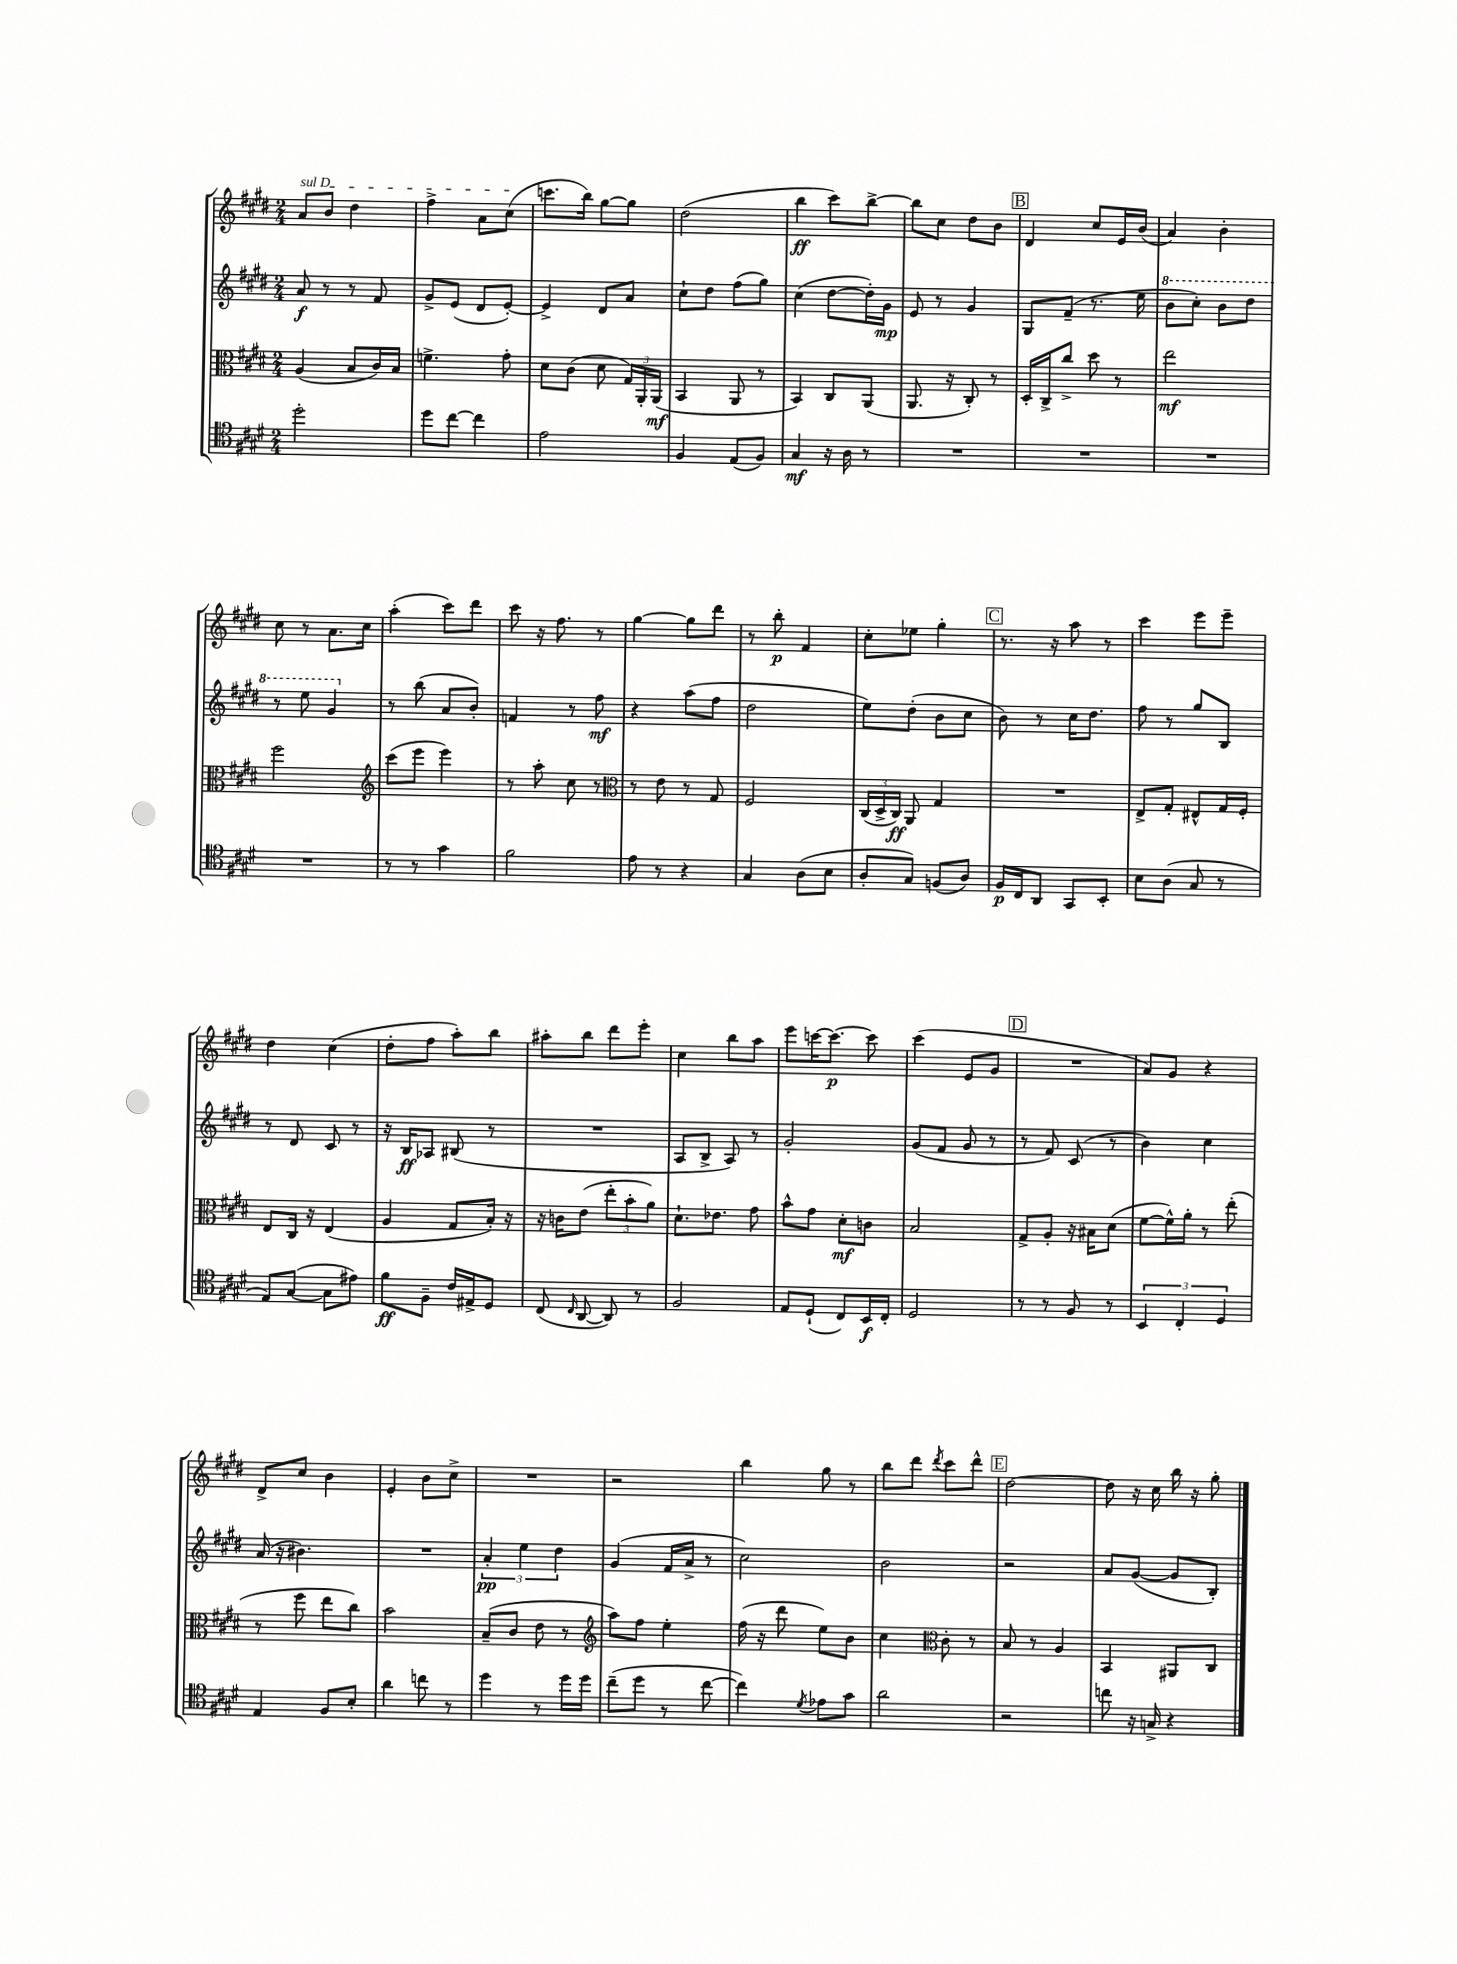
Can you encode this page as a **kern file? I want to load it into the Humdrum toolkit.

**kern	**kern	**kern	**kern
*staff4	*staff3	*staff2	*staff1
*clefC4	*clefC3	*clefG2	*clefG2
*k[f#c#g#d#]	*k[f#c#g#d#]	*k[f#c#g#d#]	*k[f#c#g#d#]
*M2/4	*M2/4	*M2/4	*M2/4
2dd#'\	(4A/	8a/	8a/L
.	.	8r	8b/J
.	8B/L	8r	4dd#\
.	16c#/L)	8f#/	.
.	16B/JJ	.	.
=	=	=	=
8dd#\L	4.f^\	8g#^/L	4ff#^\
[8cc#\J	.	(8e/J	.
4cc#\]	.	8d#/L	8a\L
.	8g#'\	[8e'/J)	(8cc#\J
=	=	=	=
2e\	8d#\L	4e^/]	8.ccc\L
.	(8c#\J	.	.
.	.	.	16bb\Jk)
.	8d#\	8d#/L	[8gg#\L
.	24G#/LL)	8a/J	8gg#\]J
.	24AA'/	.	.
.	(24AA/JJ	.	.
=	=	=	=
4F#/	4BB/	8cc#`\L	(2dd#\
.	.	8dd#\J	.
(8E/L	8AA/	(8ff#\L	.
8F#/J)	8r	8gg#\J)	.
=	=	=	=
4G#/	4BB/)	(4cc#\	4bb\
16r	8C#/L	[8dd#\L	8ccc#\L)
16A\	.	.	.
8r	(8AA/J	16dd#'\]L)	[8bb^\J
.	.	16g#\JJ	.
=	=	=	=
2r	8.AA/	8e/	8bb\]L
.	.	8r	8cc#\J
.	16r	.	.
.	8C#'/)	4g#/	8dd#\L
.	8r	.	8b\J
=	=	=	=
2r	16D#'/LL	8G#/L	4d#/
.	16C#^/J	.	.
.	8cc#^/J	(8f#~/J	.
.	8dd#\	8.r	8cc#/L
.	8r	.	16e/L
.	.	16ee\	(16b/JJ
=	=	=	=
2r	2ee\	8bb\L	4a/)
.	.	8ccc#'\J)	.
.	.	8bb\L	4b'\
.	.	8ddd#\J	.
=	=	=	=
2r	2ff#\	8r	8cc#\
.	.	8eee\	8r
.	.	4gg#/	8.a\L
.	.	.	16cc#\Jk
=	=	=	=
*	*clefG2	*	*
8r	(8ccc#\L	8r	(4aa'\
8r	8eee\J	(8bb\	.
4g#\	4eee\)	8a/L	8ccc#\L)
.	.	8b'/J)	8ddd#\J
=	=	=	=
2f#\	8r	4f/	8ccc#\
.	8aa'\	.	16r
.	.	.	8.ff#\
.	8cc#\	8r	.
.	8r	8ff#\	8r
=	=	=	=
*	*clefC3	*	*
8e\	8r	4r	[4gg#\
8r	8e\	.	.
4r	8r	(8aa\L	8gg#\]L
.	8G#/	8ff#\J	8ddd#\J
=	=	=	=
4G#/	2F#/	2dd#\	8r
.	.	.	8bb'\
(8A\L	.	.	4f#/
8B\J	.	.	.
=	=	=	=
8A'/L	(24C#/LL	8ee\L)	8cc#'\L
.	24D#^/	.	.
.	24C#/JJ)	.	.
8G#/J)	8AA/	(8dd#'\J	8ee-\J
(8F/L	4G#/	8b\L	4gg#'\
8A/J)	.	8cc#\J	.
=	=	=	=
16F#/LL	2r	8b\)	8.r
16C#/J	.	.	.
8AA/J	.	8r	.
.	.	.	16r
8GG#/L	.	16cc#\LK	8aa\
.	.	8.dd#\J	.
8BB'/J	.	.	8r
=	=	=	=
8B\L	8E^/L	8ff#\	4ccc#\
(8A\J	8G#'/J	8r	.
8G#/	8E#^^/L	8gg#/L	8eee\L
8r	16G#/L	8B/J	8eee~\J
.	16F#'/JJ	.	.
=	=	=	=
8E/L)	8E/L	8r	4dd#\
([8G#/J	16C#/Jk	8d#/	.
.	16r	.	.
8G#\]L	(4E/	8c#/	(4cc#\
8e#\J)	.	8r	.
=	=	=	=
8f#\L	4A/	16r	8dd#'\L
.	.	16B/LK	.
8F#~\J	.	8A-/J	8ff#\J
16c#/LL	8G#/L	(8B#/	8aa'\L)
16E#^/J	.	.	.
8D#/J	16B'/Jk)	8r	8bb\J
.	16r	.	.
=	=	=	=
(8C#/	16r	2r	8aa#'\L
.	16c\LK	.	.
16qqC#/	.	.	.
[8AA/	(8e\J	.	8bb\J
8AA/])	12ee'\L	.	8ddd#\L
.	12b'\	.	.
8r	.	.	8eee'\J
.	12a\J)	.	.
=	=	=	=
2F#/	8.d#`\L	8A/L	4cc#\
.	.	8B^/J	.
.	8.e-\J	.	.
.	.	8A/)	8bb\L
.	8g#\	8r	8aa\J
=	=	=	=
8E/L	8b^^\L	2g#'/	8eee\L
(8D#`/J	8g#\J	.	[16ccc\K
.	.	.	8.ccc\_J
8C#/L)	8d#'\L	.	.
16BB/L	8c\J	.	8ccc\]
16C#'/JJ	.	.	.
=	=	=	=
2D#/	2B/	(8g#/L	(4ccc#\
.	.	8f#/J	.
.	.	8g#/	8e/L
.	.	8r	8g#/J
=	=	=	=
8r	8G#^/L	8r	2r
8r	8A'/J	8f#/)	.
8F#/	16r	(8c#/	.
.	16B#\LK	.	.
8r	(8d#\J	8r	.
=	=	=	=
6BB/	[8f#\L	4b\)	8a/L)
.	16f#^^\]L)	.	8g#/J
6C#'/	.	.	.
.	16a'\JJ	.	.
.	8r	4cc#\	4r
6D#/	.	.	.
.	(8ee'\	.	.
=	=	=	=
4E/	8r	(16a/	8d#^/L
.	.	16r	.
.	8ff#\	4.b#\)	8cc#/J
8F#/L	8ee\L	.	4b\
8B'/J	8cc#\J)	.	.
=	=	=	=
4a\	2b\	2r	4e'/
8cc\	.	.	8b\L
8r	.	.	8cc#^\J
=	=	=	=
4dd#\	(8B~/L	6a'/	2r
.	8c#/J	.	.
.	.	6ee\	.
8r	8e\	.	.
.	.	6dd#\	.
16dd#\LL	8r	.	.
16dd#\JJ	.	.	.
=	=	=	=
*	*clefG2	*	*
(8cc#~\L	8aa\L)	(4g#/	2r
8dd#\J	8ff#\J	.	.
8r	4ee'\	16f#/LL	.
.	.	16a^/JJ	.
[8cc#\	.	8r	.
=	=	=	=
4cc#\])	(16ff#\	2cc#\)	4bb\
.	16r	.	.
.	8ddd#\	.	.
8qd#/	.	.	.
8e-\L	8ee\L)	.	8gg#\
8g#\J	8b\J	.	8r
=	=	=	=
2a\	4cc#\	2b\	8bb\L
.	.	.	8ddd#\J
*	*clefC3	*	*
.	.	.	8qddd#/
.	8c#'\	.	8ccc#\L
.	8r	.	8ddd#^^\J
=	=	=	=
2r	8B/	2r	[2dd#\
.	8r	.	.
.	4A/	.	.
=	=	=	=
8cc\	4BB/	8a/L	8dd#\]
16r	.	([8g#/J	16r
16G^/	.	.	16cc#\
4r	8AA#/L	8g#/]L	16bb\
.	.	.	16r
.	8C#/J	8B'/J)	8gg#'\
==	==	==	==
*-	*-	*-	*-
